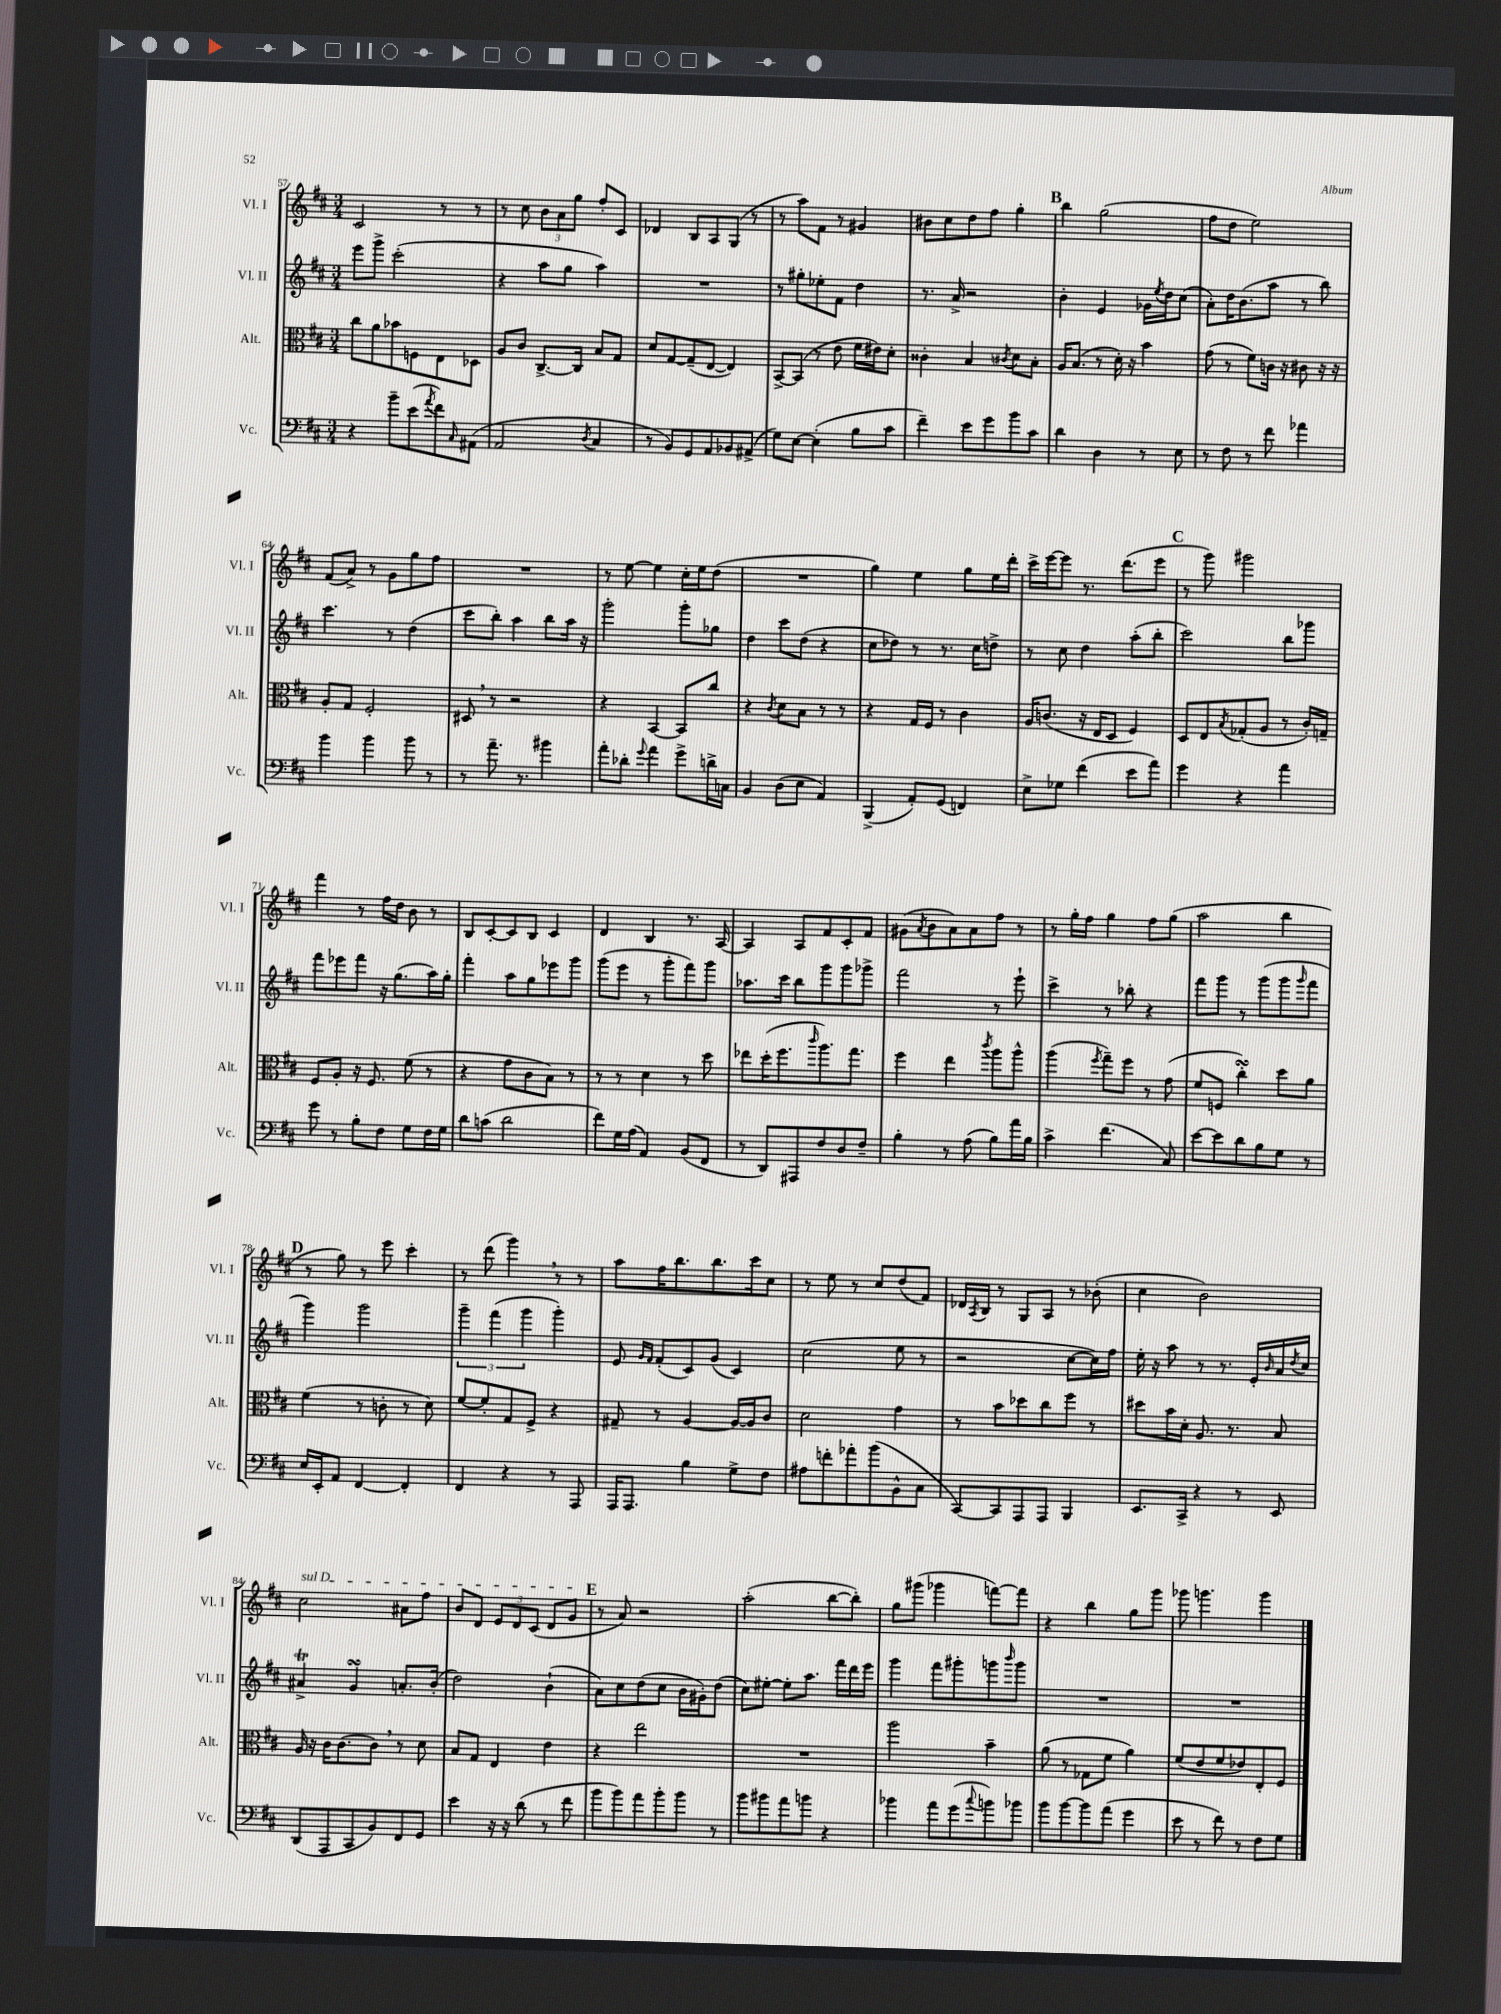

**kern	**kern	**kern	**kern
*staff4	*staff3	*staff2	*staff1
*clefF4	*clefC3	*clefG2	*clefG2
*k[f#c#]	*k[f#c#]	*k[f#c#]	*k[f#c#]
*M3/4	*M3/4	*M3/4	*M3/4
4r	8cc#\L	8eee\L	2c#/
.	8a\	8ggg^\J	.
8b~\L	8b-\	(2ccc#'\	.
(8e\	8F\	.	.
8qa/	.	.	.
8f#\)	8E\	.	8r
16qqC#/	.	.	.
(8AA#\J	8D-\J	.	8r
=	=	=	=
2AA/	8A/L	4r	8r
.	8c#/J	.	8cc#\
.	[8.C#^/L	8aa\L	12b\L
.	.	.	12a\
.	.	8gg\J	.
.	.	.	12gg\J
.	16C#/]Jk	.	.
8qD/	.	.	.
4C#/	8B/L	4aa\)	8ff#'/L
.	8G/J	.	8c#/J
=	=	=	=
8r	8d/L	2.r	4d-/
8BB/L)	[8G/	.	.
8GG/	(8G~/]	.	8B/L
8AA/	[8E/J	.	8A/
8BB-/	4E/])	.	(8G/J
(8AA#^/J	.	.	8r
=	=	=	=
8G\L)	[8BB^/L	8r	8r
[8E\J	(8BB/]J	8gg#'\L	8aa\L)
(4E'\]	8r	8ee-'\	8f#\J
.	8e\	8f#\J	8r
8B\L	16f#\LL	4dd\	4g#/
.	16e#\J)	.	.
8c#\J	8d'\J	.	.
=	=	=	=
4f#~\)	4c##'\	8.r	8b#\L
.	.	.	8cc#\
.	.	16a^/	.
8e\L	4B/	2r	8dd\
8g\	.	.	8ff#\J
.	8qc#/	.	.
8b\	8d\L	.	4gg'\
8c#\J	8B'\J	.	.
=	=	=	=
4d\	16A/LK	4b'\	4bb\
.	(8.B/J	.	.
4D\	8r	4e/	(2gg\
.	16d'\)	.	.
.	16r	.	.
8r	4b\	16g-\LL	.
.	.	8qee/	.
.	.	16dd\J	.
8E\	.	(8cc#\J	.
=	=	=	=
8r	(8g\	8a'\L)	8ff#\L
8F#\	8r	16dd\K	8dd\J
.	.	(8.b\	.
8r	8f#\L)	.	2ee\)
8f#\	16c\Jk	8aa\J	.
.	16r	.	.
4a-\	8c#\	8r	.
.	16r	8bb\)	.
.	16r	.	.
=	=	=	=
4b\	8A'/L	4.ccc#\	(8f#/L
.	8G/J	.	8a^/J)
4b\	2F#'/	.	8r
.	.	8r	8g\L
8b\	.	(4dd\	8gg\
8r	.	.	8ff#\J
=	=	=	=
8r	8D#/	8ccc#\L	2.r
8.a~\	8r	8bb'\J)	.
.	2r	4aa\	.
8.r	.	.	.
4b#\	.	8bb\L	.
.	.	16aa\Jk	.
.	.	16r	.
=	=	=	=
8a'\L	4r	2ggg'\	8r
8d-'\J	.	.	[8ee\
8qqg/	.	.	.
4a\	[4BB/	.	4ee\]
8g^\L	8BB/]L	8ggg'\L	16cc#'\LL
.	.	.	16ee\J
16d^\L	8cc#/J	8gg-\J	(8dd\J
16C\JJ	.	.	.
=	=	=	=
4BB/	4r	4dd\	2.r
.	8qc#/	.	.
(8D\L	8d\L	8ccc#\L	.
8E\J	8B\J	(8dd\J	.
4AA/)	8r	4r	.
.	8r	.	.
=	=	=	=
(4BBB^/	4r	8cc#\L	4gg\)
.	.	8dd-\J)	.
8AA'/L)	16G/LL	8r	4ee\
.	16F#/JJ	.	.
(8GG/J	8r	8.r	.
4FF/)	4c#\	.	8gg\L
.	.	16cc#\LK	.
.	.	8dd^\J	16ee\L
.	.	.	16ddd'\JJ
=	=	=	=
8E^\L	16A/LK	8r	16ccc#^\LL
.	(8.c/J	.	[16eee\J
8G-\J	.	8cc#\	8eee\]J
(4f#\	16r	4dd\	8.r
.	16E/LK	.	.
.	8D/J	.	.
.	.	.	(8.ddd\L
8e\L	4F#/)	(8aa'\L	.
8a\J)	.	8bb'\J	8eee\J
=	=	=	=
4g\	8D/L	2ccc#\)	8r
.	8E/	.	8ggg\)
.	8qB/	.	.
4r	(8G-'/	.	2ggg#\
.	8A/J	.	.
4a\	8r	8bb\L	.
.	16c#'/LL)	8ggg-\J	.
.	16G~/JJ	.	.
=	=	=	=
8g\	8F#/L	8fff#\L	4fff#\
8r	8A'/J	8eee-\	.
8B'\L	16r	8fff#\J	8r
.	8.F#/	.	.
8F#\J	.	16r	16ff#\LL
.	.	(8.gg\L	16dd\JJ
8G\L	(8f#\	.	8b\
16F#\L	8r	16aa\L)	8r
16G\JJ	.	16gg'\JJ	.
=	=	=	=
8d\L	4r	4fff#'\	8B/L
(8c\J	.	.	[8c#'/
2d\	8g\L	8aa\L	8c#/]
.	8c#\	8gg\	8B/J
.	8B\J)	8eee-\	4c#/
.	8r	8ggg\J	.
=	=	=	=
8f#\L)	8r	(8ggg\L	4d/
16G\L	8r	8eee\J	.
(16A\JJ	.	.	.
4AA/)	4d\	8r	4B/
.	.	8ggg'\L	.
(8BB/L	8r	8fff#\)	8.r
8FF#/J	8dd\	8ggg\J	.
.	.	.	[16A/
=	=	=	=
8r	8ee-\L	8.aa-\L	4A/]
8DD/L)	(16dd'\K	.	.
.	8.ff#\	16ccc#\Jk	.
8AAA#/	.	8bb\L	8A/L
.	16qqccc#/	.	.
8F#/	8.aa\)	8ggg\	8f#/
8D/	.	8ggg\	8c#'/
.	8.gg\J	.	.
8F#~/J	.	8ggg-^\J	8f#/J
=	=	=	=
4B'\	4ff#\	2fff#\	(8g#\L
.	.	.	8qa/
.	.	.	8b\
8r	4ee\	.	8a\)
(8A\	.	.	8a\
.	8qccc#/	.	.
8B\L)	8aa\L	8r	8ff#\J
16a\L	8aa^^\J	8eee`\	8r
16B\JJ	.	.	.
=	=	=	=
4c#^\	(4aa\	4ccc#^\	8r
.	.	.	16gg'\LL
.	.	.	16ff#\JJ
.	8qff#/	.	.
(4.f#\	8gg~\L)	8r	4gg\
.	8ff#\J	8bb-'\	.
.	8r	4r	8ff#\L
8C#/)	(8g\	.	(8gg\J
=	=	=	=
[8e\L	8f#/L	8fff#\L	2aa\
8e\]	8F/J	8ggg\J	.
8d\	4cc#'\)	8r	.
8B\	.	(8ggg\L	.
8G\J	8dd\L	8ggg\	4bb\
.	.	16qqggg/	.
8r	8a\J	8fff#\J	.
=	=	=	=
16E/LL	(4f#\	4ggg\)	8r
16EE'/J	.	.	.
8AA/J	.	.	8gg\)
[4FF#/	8r	2ggg\	8r
.	8c'\	.	8eee\
4FF#'/]	8r	.	4ccc#'\
.	8d\)	.	.
=	=	=	=
4FF#/	[8f#/L	6ggg~\	8r
.	8f#'/]	.	(8ddd\
.	.	(6fff#\	.
4r	8G/	.	4ggg\)
.	.	6ggg\	.
.	8F#^/J	.	.
8r	4r	4ggg'\)	8r
8AAA/	.	.	8r
=	=	=	=
16AAA/LK	8G#~/	8e/	8aa\L
8.AAA/J	.	.	.
.	.	16qqg/LL	.
.	.	16qqf#/JJ	.
.	8r	(8f#'/L	16ff#\K
.	.	.	8.bb\
4B\	[4A/	8c#/)	.
.	.	(8g/J	8.bb\
8G^\L	16A/_LL	4c#/)	.
.	16A/]J	.	16ccc#\k
8F#\J	8c#/J	.	8cc#\J
=	=	=	=
8A#\L	2d\	(2cc#\	8r
8f'\	.	.	8ee\
8a-'\	.	.	8r
(8b\	.	.	8cc#/L
8BB^^\	4g\	8ee\	(8dd/
8C#\J	.	8r	8f#/J)
=	=	=	=
[8CC#/L)	8r	2r	16d-/LL
.	.	.	8qA/
.	.	.	16B/JJ
8CC#/]	8b\L	.	8r
8AAA/	8dd-\	.	8G/L
8AAA/J	8cc#\	.	8A/J
4BBB/	8ff#\J	[8cc#\L	8r
.	8r	16cc#\]L)	(8b-'\
.	.	16ff#\JJ	.
=	=	=	=
8.EE/L	8dd#\L	16ee'\	4cc#\
.	.	16r	.
.	16b\L	8aa\	.
16CC#^/Jk	16d'\JJ	.	.
4r	8.A/	8r	2b\)
.	.	8.r	.
.	8.r	.	.
8r	.	.	.
.	.	16e'/LL	.
.	.	16qqb/	.
8EE/	8B/	16a/	.
.	.	8qdd/	.
.	.	16cc#/JJ	.
=	=	=	=
(8DD/L	16A/	4a#^/	2cc#\
.	16r	.	.
8AAA/	16c#\LK	.	.
.	(8.c#\	.	.
8CC#/	.	4g/	.
8BB/)	8c#\J)	.	.
8FF#/	8r	8.a'/L	8a#\L
8GG/J	8d\	.	8ff#\J
.	.	(16b'/Jk	.
=	=	=	=
4e\	8B/L	2dd\)	8b/L
.	8G/J	.	8d/J
16r	4E/	.	12e/L
16r	.	.	.
.	.	.	12d/
(8d\	.	.	.
.	.	.	(12c#/J
8r	4e\	(4b`\	8d/L
8f#\	.	.	8g/J
=	=	=	=
8b\L	4r	8a\L)	8r
8b\)	.	8cc#\	8a/)
8a\	2ee\	(8dd\	2r
8b'\	.	8cc#\J	.
8b\J	.	16b\LL	.
.	.	16g#'\J)	.
8r	.	(8dd\J	.
=	=	=	=
8b\L	2.r	8cc#\L)	(2aa'\
8b#\	.	[8ee#'\J	.
8a\	.	8ee#'\]L	.
8b\J	.	8.aa\J	.
4r	.	.	[8bb\L
.	.	16fff#\LL	.
.	.	16ddd\	8bb'\]J)
.	.	16eee\JJ	.
=	=	=	=
4b-\	2aa\	4ggg\	8gg\L
.	.	.	(8ggg#\J
8a\L	.	8fff#\L	4ggg-\
(8g\	.	8ggg#'\	.
8qqcc#/	.	.	.
8b\)	4b~\	8ggg\	[8fff\L)
.	.	16qqbbb/	.
8b-\J	.	8ggg\J	8fff\]J
=	=	=	=
8b\L	(8a\	2.r	4r
[8b\	8r	.	.
8b\]	8G-\L	.	4bb\
(8a\J	8f#\J	.	.
4g\	4a\)	.	8gg\L
.	.	.	8ggg\J
=	=	=	=
8e\	(8f#/L	2.r	8ggg-\
8r	8e/	.	4.ggg\
8f#\)	8f#/	.	.
8r	8e-/)	.	.
8F#\L	8E'/	.	4ggg\
8G\J	8F#/J	.	.
==	==	==	==
*-	*-	*-	*-
